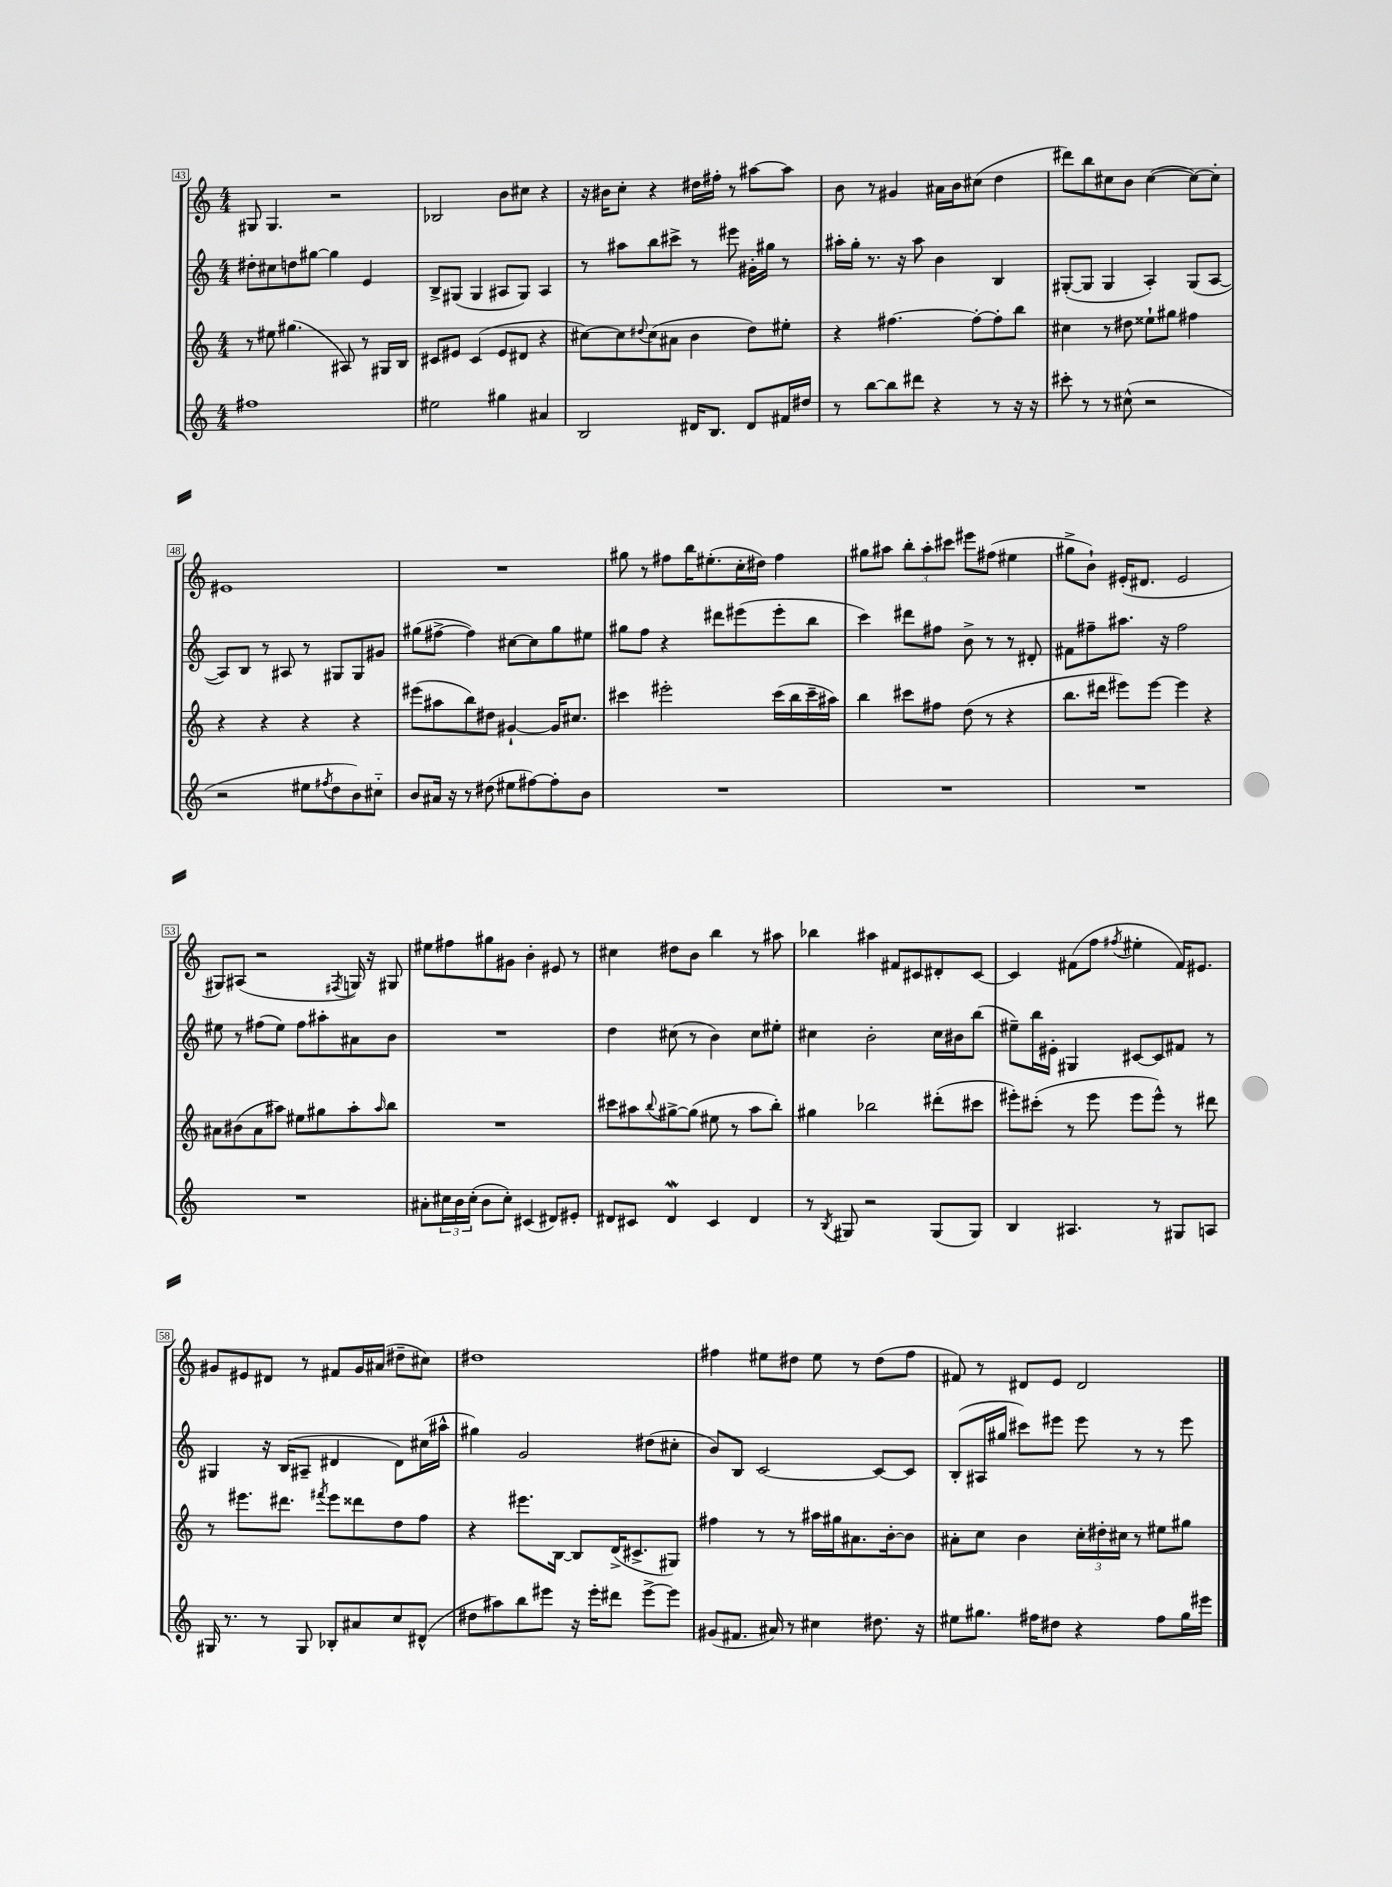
<<
\new StaffGroup <<
\new Staff = "s0" {
    \clef treble \key c \major \numericTimeSignature \time 4/4
    gis8 gis4. r2 |
    bes2 b'8 cis''8 r4 |
    r16 bis'16 c''8-. r4 dis''16 fis''16-. r8 ais''8~ ais''8 |
    b'8 r8 gis'4 ais'16 b'16 cis''8( d''4 |
    dis'''8) b''8 cis''8 b'8 cis''4~( cis''8~) cis''8-. |
    eis'1 |
    R1 |
    gis''8 r8 fis''8 b''16 eis''8.-.( c''16-. dis''16) fis''4 |
    gis''8 ais''8 \tuplet 3/2 { b''8-. ais''8-. cis'''8 } eis'''8 fis''8( eis''4 |
    gis''8-> b'8-!) eis'16-.( dis'8. eis'2 |
    gis8) ais8( r2 \acciaccatura { fis8 } g16) r16 gis8 |
    eis''8 fis''8 gis''8 gis'8 b'4-. eis'8 r8 |
    cis''4 dis''8 b'8 b''4 r8 ais''8 |
    bes''4 ais''4 fis'8 cis'8 dis'8-. cis'8~ |
    cis'4 fis'8( f''8 \acciaccatura { fis''8 } eis''4-. fis'16) eis'8. |
    gis'8 eis'8 dis'8 r8 fis'8 gis'16 ais'16( dis''8-- cis''8) |
    dis''1 |
    fis''4 eis''8 dis''8 eis''8 r8 dis''8( fis''8 |
    fis'8) r8 dis'8 e'8 dis'2 \bar "|." |
}
\new Staff = "s1" {
    \clef treble \key c \major \numericTimeSignature \time 4/4
    dis''8-. cis''8 d''8 gis''8~ gis''4 e'4 |
    b8-> gis8( gis4 ais8 gis8) ais4 |
    r8 ais''8 b''8 cis'''8-> r8 eis'''8 gis'16-. gis''16 r8 |
    ais''16-. g''16-. r8. r16 ais''8 b'4 b4 |
    gis8~-.( gis8 gis4 a4-.) gis8( a8~ |
    a8) b8 r8 ais8 r8 gis8 gis8 gis'8 |
    gis''8( fis''8~-> fis''4) cis''8~ cis''8 gis''8 eis''8 |
    gis''8 f''8 r4 dis'''8 eis'''8( eis'''8-. b''8 |
    c'''4) dis'''8 fis''8 b'8-> r8 r8 dis'8-. |
    fis'8 fis''8-- ais''8. r16 fis''2 |
    eis''8 r8 fis''8( eis''8) fis''8 ais''8-. ais'8 b'8 |
    R1 |
    d''4 cis''8( r8 b'4) cis''8 eis''8-. |
    cis''4 b'2-. cis''16 bis'16 b''8( |
    eis''8--) b''16 eis'16-. gis4 cis'8~ cis'8 fis'8 r8 |
    gis4 r16 b16( ais8-- dis'4 dis'8) cis''16( ais''16-^ |
    gis''4) g'2 dis''8( cis''8-. |
    b'8) b8 c'2~ c'8~ c'8 |
    b8-.( ais16 gis''16 cis'''8) eis'''8 eis'''8 r8 r8 eis'''8 \bar "|." |
}
\new Staff = "s2" {
    \clef treble \key c \major \numericTimeSignature \time 4/4
    r8 eis''8 gis''4.( ais8) r8 gis16 b16 |
    cis'8 eis'8 cis'4( eis'8 dis'8 r4 |
    cis''8~) cis''8 \appoggiatura { dis''8 } cis''8( ais'8 b'4 dis''8) eis''8-. |
    r4 fis''4.~ fis''8~-. fis''8-. b''8 |
    cis''4 r8 dis''8 eisis''8-! gis''8 fis''4 |
    r4 r4 r4 r4 |
    eis'''8( ais''8 b''8) dis''8 gis'4~-! gis'16 cis''8. |
    cis'''4 eis'''2-. cis'''16( b''16 cis'''16-- ais''16) |
    b''4 cis'''8 fis''8 d''8( r8 r4 |
    b''8. dis'''16 eis'''8) eis'''8~ eis'''4 r4 |
    ais'8 bis'8( ais'8 ais''8) eis''8 gis''8 ais''8-. \grace { ais''16 } b''8 |
    R1 |
    cis'''8 ais''8 \appoggiatura { b''8 } gis''8~-> gis''8( eis''8 r8 ais''8 b''8-.) |
    gis''4 bes''2 dis'''8-.( cis'''8 |
    eis'''8-.) cis'''8-.( r8 eis'''8 eis'''8 eis'''8-^) r8 dis'''8 |
    r8 eis'''8. dis'''8. \acciaccatura { fis'''8 } eis'''8 disis'''8 d''8 f''8 |
    r4 eis'''8. b16~ b8 d'16->( cis'8.-> gis8) |
    fis''4 r8 r8 ais''16 gis''16 ais'8. b'16~-. b'8 |
    ais'8-. c''8 b'4 \tuplet 3/2 { c''16-. dis''16-. cis''16 } r8 eis''8 gis''8 \bar "|." |
}
\new Staff = "s3" {
    \clef treble \key c \major \numericTimeSignature \time 4/4
    fis''1 |
    eis''2 gis''4 ais'4 |
    b2 dis'16 b8. dis'8 fis'16 dis''16 |
    r8 b''8~ b''8 dis'''8 r4 r8 r16 r16 |
    cis'''8-. r8 r8 cis''8-^( r2 |
    r2 eis''8 \acciaccatura { fis''8 } d''8 b'8) cis''8-_ |
    b'8 ais'16 r16 r8 dis''8( eis''8 fis''8~) fis''8-. b'8 |
    R1 |
    R1 |
    R1 |
    R1 |
    ais'8-. \tuplet 3/2 { cis''16 b'16 cis''16-.( } b'8 cis''8-.) cis'4( dis'8) eis'8-. |
    dis'8 cis'8 dis'4\mordent cis'4 dis'4 |
    r8 \acciaccatura { b8 } gis8 r2 gis8( gis8) |
    b4 ais4. r8 gis8 a8 |
    gis16 r8. r8 gis8 bes8-. ais'8 c''8 dis'8-^( |
    dis''8 ais''8) b''8 eis'''8 r16 eis'''16-. dis'''8 eis'''8~-> eis'''8 |
    gis'8( fis'8. ais'16) r8 cis''4 dis''8. r16 |
    eis''8 gis''8. fis''16 dis''8 r4 fis''8 gis''16 eis'''16 \bar "|." |
}
>>
>>
\layout { \context { \Score currentBarNumber = #43 \override BarNumber.stencil = #(make-stencil-boxer 0.1 0.3 ly:text-interface::print) } }
